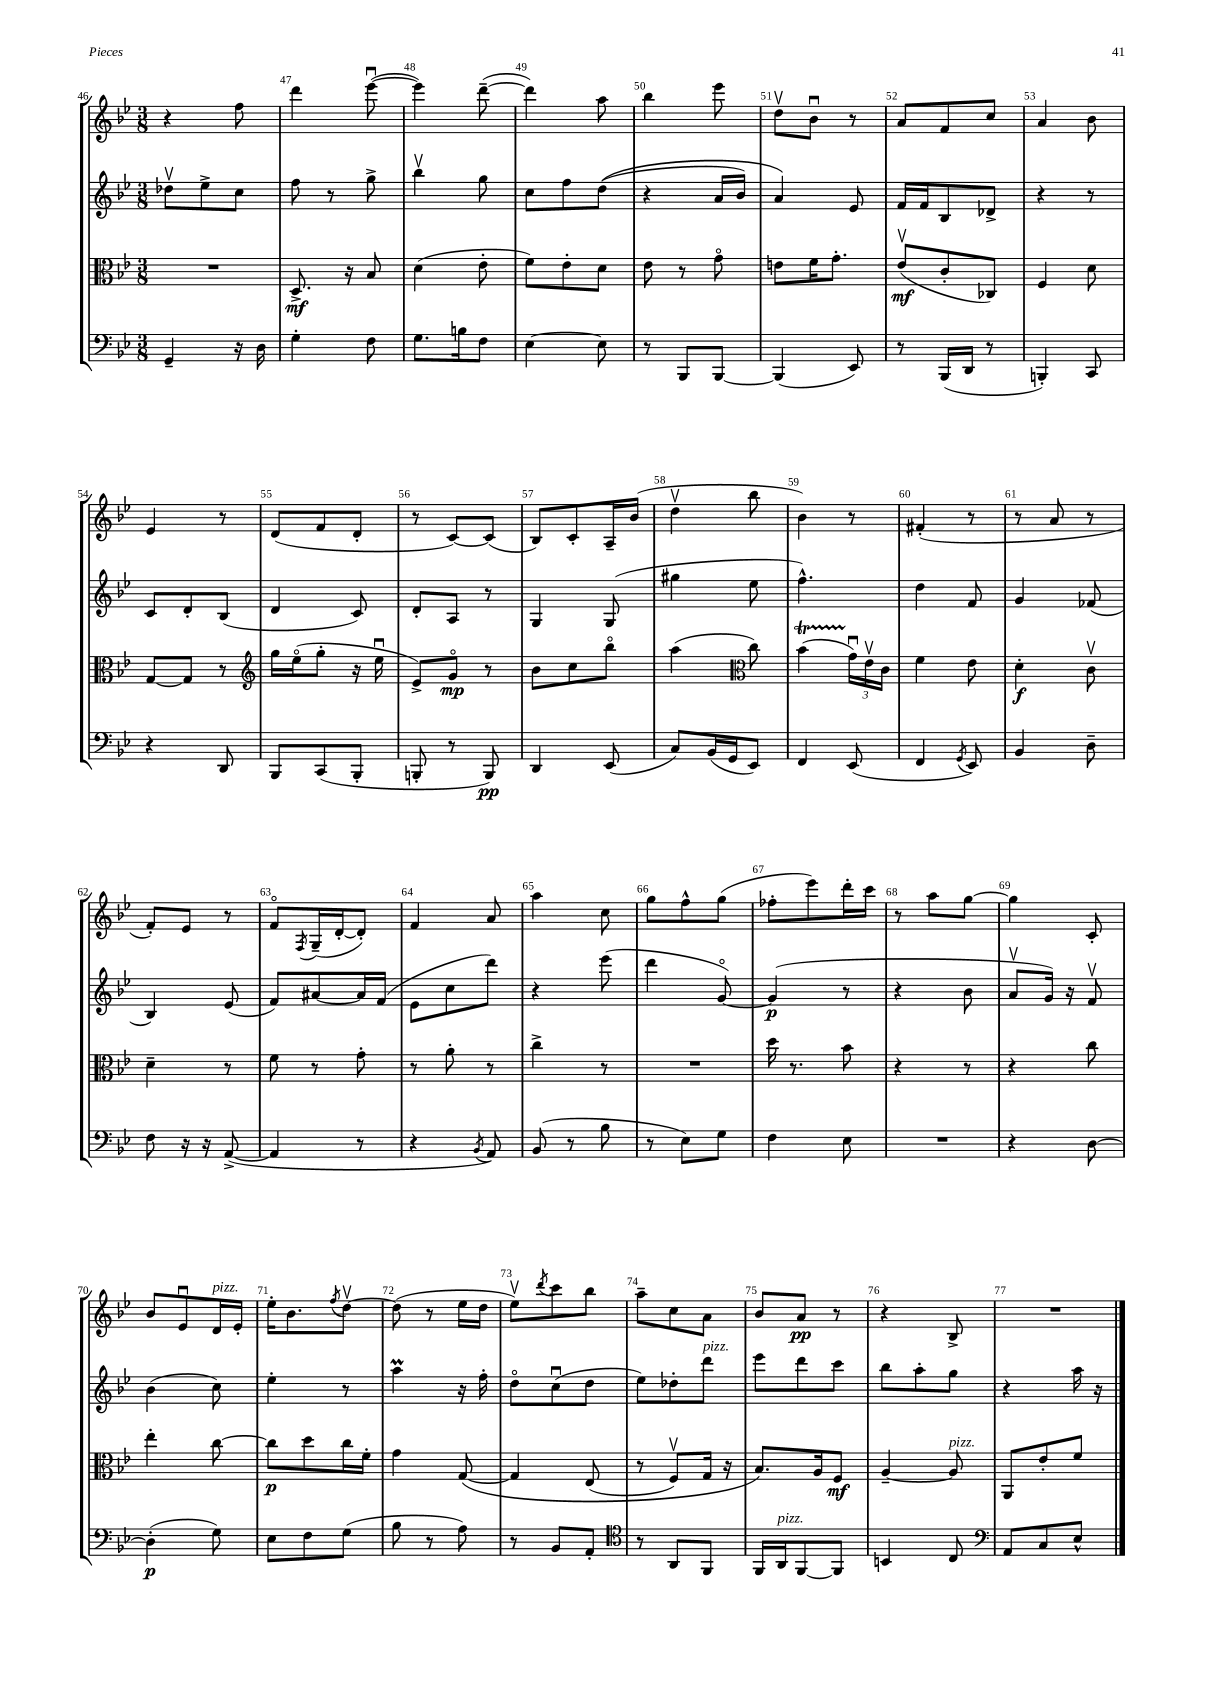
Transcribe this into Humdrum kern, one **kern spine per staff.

**kern	**kern	**kern	**kern
*staff4	*staff3	*staff2	*staff1
*clefF4	*clefC3	*clefG2	*clefG2
*k[b-e-]	*k[b-e-]	*k[b-e-]	*k[b-e-]
*M3/8	*M3/8	*M3/8	*M3/8
4GG~/	4.r	8dd-v\L	4r
.	.	8ee-^\	.
16r	.	8cc\J	8ff\
16D\	.	.	.
=	=	=	=
4G'\	8.D^/	8ff\	4ddd\
.	.	8r	.
.	16r	.	.
8F\	8B-/	8gg^\	([8eee-u\
=	=	=	=
8.G\L	(4d\	4bb-v\	4eee-\])
16B\k	.	.	.
8F\J	8e-'\	8gg\	([8ddd~\
=	=	=	=
[4E-\	8f\L)	8cc\L	4ddd\])
.	8e-'\	8ff\	.
8E-\]	8d\J	&((8dd\J	8aa\
=	=	=	=
8r	8e-\	4r	4bb-\
8BBB-/L	8r	.	.
[8BBB-/J	8go\	16a/LL	8eee-\
.	.	16b-/JJ)	.
=	=	=	=
(4BBB-/]	8e\L	4a/&)	8ddv\L
.	16f\K	.	8b-u\J
.	8.g'\J	.	.
8EE-/)	.	8e-/	8r
=	=	=	=
8r	(8e-v/L	16f/LL	8a/L
.	.	16f/J	.
(16BBB-/LL	8c'/	8B-/	8f/
16DD/JJ	.	.	.
8r	8C-/J)	8d-^/J	8cc/J
=	=	=	=
4BBB'/)	4F/	4r	4a/
8CC/	8d\	8r	8b-\
=	=	=	=
4r	[8G/L	8c/L	4e-/
.	8G/]J	8d'/	.
8DD/	8r	(8B-/J	8r
=	=	=	=
*	*clefG2	*	*
8BBB-/L	16gg\LL	4d/	(8d/L
.	(16ee-o\J	.	.
(8CC/	8gg'\J	.	8f/
8BBB-'/J	16r	8c/)	8d'/J
.	16ee-u\	.	.
=	=	=	=
8BBB'/	8e-^/L)	8d'/L	8r
8r	8go/J	8A/J	[8c/L)
8BBB/)	8r	8r	(8c/]J
=	=	=	=
4DD/	8b-\L	4G/	8B-/L)
.	8cc\	.	8c'/
(8EE-/	8bb-o\J	(8G/	16A~/L
.	.	.	(16b-/JJ
=	=	=	=
8C/L)	(4aa\	4gg#\	4ddv\
(16BB-/L	.	.	.
16GG/J	.	.	.
*	*clefC3	*	*
8EE-/J)	8cc\)	8ee-\	8bb-\
=	=	=	=
4FF/	(4b-\	4.ff^^\)	4b-\)
(8EE-/	24gu\LL)	.	8r
.	24e-v\	.	.
.	24c\JJ	.	.
=	=	=	=
4FF/	4f\	4dd\	(4f#'/
8qGG/	.	.	.
8EE-/)	8e-\	8f/	8r
=	=	=	=
4BB-/	4d'\	4g/	8r
.	.	.	8a/
8D~\	8cv\	(8f-/	8r
=	=	=	=
8F\	4d~\	4B-/)	8f'/L)
16r	.	.	8e-/J
16r	.	.	.
([8AA^/	8r	(8e-/	8r
=	=	=	=
4AA/]	8f\	8f/L)	8fo/L
.	.	.	8qF/
.	8r	[8a#/	(16G~/L
.	.	.	[16d'/J
8r	8g'\	16a#/]L	8d'/]J)
.	.	(16f/JJ	.
=	=	=	=
4r	8r	8e-\L	4f/
.	8a'\	8cc\	.
8qBB-/	.	.	.
8AA/)	8r	8ddd\J)	8a/
=	=	=	=
(8BB-/	4cc^\	4r	4aa\
8r	.	.	.
8B-\	8r	(8eee-\	8cc\
=	=	=	=
8r	4.r	4ddd\	8gg\L
8E-\L)	.	.	8ff^^\
8G\J	.	[8go/)	(8gg\J
=	=	=	=
4F\	16dd\	(4g/]	8ff-'\L
.	8.r	.	.
.	.	.	8eee-\)
8E-\	8b-\	8r	16ddd'\L
.	.	.	16ccc\JJ
=	=	=	=
4.r	4r	4r	8r
.	.	.	8aa\L
.	8r	8b-\	[8gg\J
=	=	=	=
4r	4r	8av/L	4gg\]
.	.	16g/Jk)	.
.	.	16r	.
[8D\	8cc\	8fv/	8c'/
=	=	=	=
(4D'\]	4ee-'\	(4b-\	8b-/L
.	.	.	8e-u/
8G\)	[8cc\	8cc\)	16d/L
.	.	.	16e-'/JJ
=	=	=	=
8E-\L	8cc\]L	4ee-'\	16ee-'\LK
.	.	.	8.b-\
8F\	8dd\	.	.
.	.	.	8qff/
(8G\J	16cc\L	8r	[8ddv\J
.	16f'\JJ	.	.
=	=	=	=
8B-\	4g\	4aa\	(8dd\]
8r	.	.	8r
8A\)	&([8G/	16r	16ee-\LL
.	.	16ff'\	16dd\JJ
=	=	=	=
8r	4G/]	8ddo\L	8ee-v\L)
.	.	.	8qddd/
8BB-/L	.	(8ccu\	8ccc\
8AA'/J	(8E-/	8dd\J	8bb-\J
=	=	=	=
*clefC4	*	*	*
8r	8r	8ee-\L)	8aa~\L
8AA/L	8Fv/L)	8dd-'\	8cc\
8FF/J	16G/Jk	8ddd\J	8a\J
.	16r	.	.
=	=	=	=
16FF/LL	8.B-/L&)	8eee-\L	8b-/L
16AA/J	.	.	.
[8FF/	.	8ddd\	8a/J
.	16A/k	.	.
8FF/]J	8F/J	8ccc\J	8r
=	=	=	=
4BB/	[4A~/	8bb-\L	4r
.	.	8aa'\	.
8C/	8A/]	8gg\J	8B-^/
=	=	=	=
*clefF4	*	*	*
8AA/L	8AA/L	4r	4.r
8C/	8e-'/	.	.
8E-^^/J	8f/J	16aa\	.
.	.	16r	.
==	==	==	==
*-	*-	*-	*-
